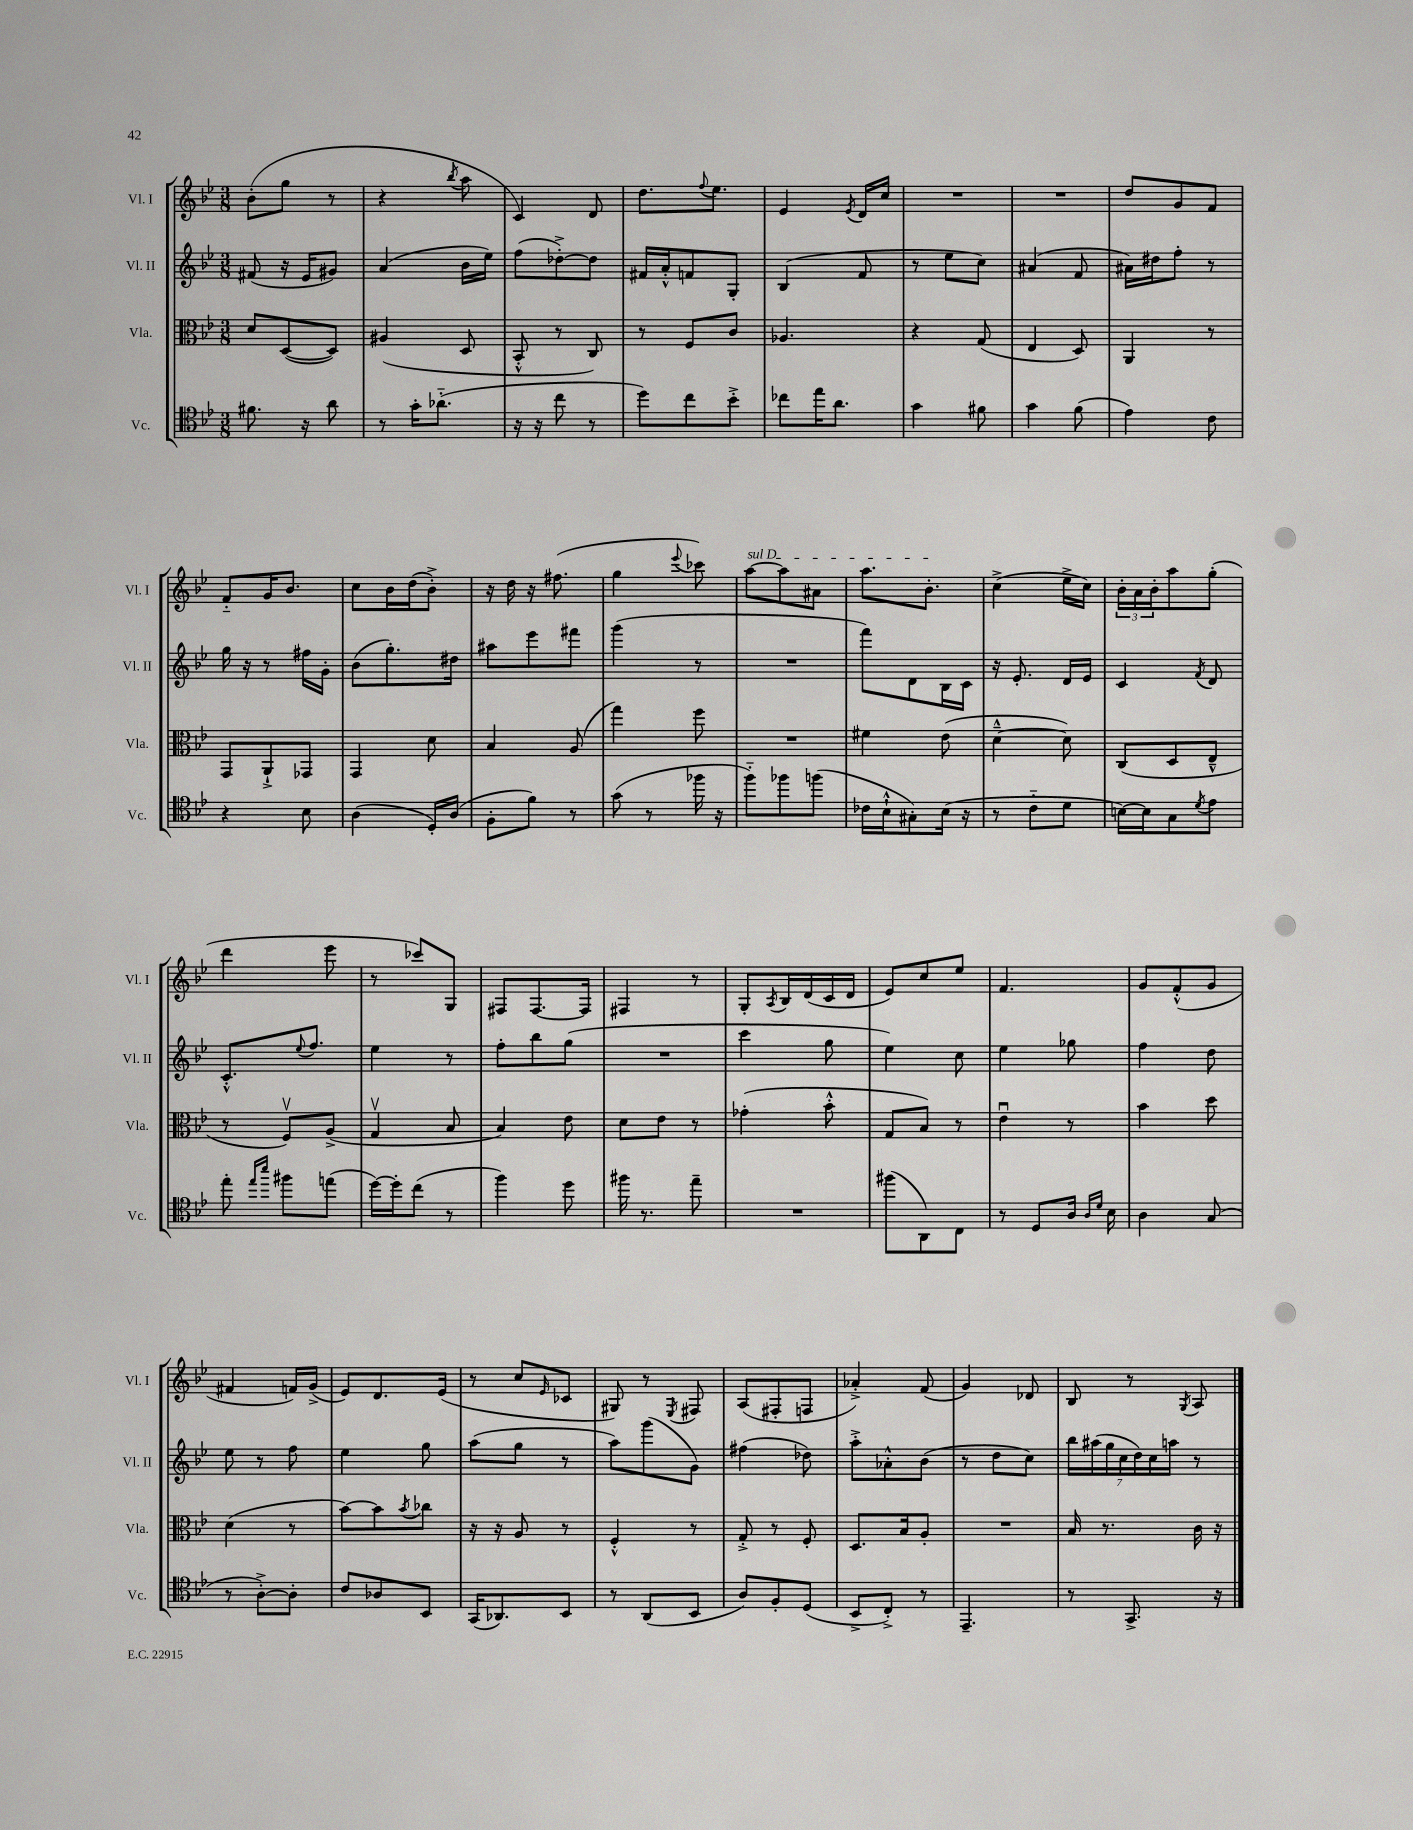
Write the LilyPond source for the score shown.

<<
\new StaffGroup <<
\new Staff = "s0" \with { instrumentName = "Vl. I" shortInstrumentName = "Vl. I" } {
    \clef treble \key bes \major \numericTimeSignature \time 3/8
    bes'8-.( g''8 r8 |
    r4 \acciaccatura { bes''8 } a''8 |
    c'4) d'8 |
    d''8. \appoggiatura { f''8 } ees''8. |
    ees'4 \acciaccatura { ees'8 } d'16 c''16 |
    R4. |
    R4. |
    d''8 g'8 f'8 |
    f'8-_ g'16 bes'8. |
    c''8 bes'16 d''16( bes'8-.->) |
    r16 d''16 r16 fis''8.( |
    g''4 \appoggiatura { ees'''8 } ces'''8) |
    \once \override TextSpanner.bound-details.left.text = \markup { \italic "sul D" } a''8~\startTextSpan a''8 ais'8 |
    a''8. bes'8.-.\stopTextSpan |
    c''4->( ees''16-> c''16) |
    \tuplet 3/2 { bes'16-. a'16 bes'16-. } a''8 g''8-.( |
    d'''4 ees'''8 |
    r8 ces'''8) g8 |
    fis8 fis8.~ fis16 |
    fis4 r8 |
    g8-. \acciaccatura { a8 } bes16 d'16( c'16 d'16 |
    ees'8) c''8 ees''8 |
    f'4. |
    g'8 f'8-.-^( g'8 |
    fis'4 f'16) g'16->( |
    ees'8) d'8. ees'16( |
    r8 c''8 \grace { ees'16 } ces'8 |
    gis8) r8 \acciaccatura { ees8 } fis8 |
    a8( fis8-. f8 |
    aes'4-.->) f'8( |
    g'4) des'8 |
    bes8 r8 \acciaccatura { g8 } a8 \bar "|." |
}
\new Staff = "s1" \with { instrumentName = "Vl. II" shortInstrumentName = "Vl. II" } {
    \clef treble \key bes \major \numericTimeSignature \time 3/8
    fis'8( r16 ees'16 gis'8) |
    a'4( bes'16 ees''16) |
    f''8( des''8~-.->) des''8 |
    fis'16 a'16-.-^ f'8 g8-. |
    bes4( f'8 |
    r8 ees''8 c''8) |
    ais'4( f'8 |
    ais'16) dis''16 f''8-. r8 |
    g''16 r16 r8 fis''16 g'16-. |
    bes'8( g''8.-.) dis''16 |
    ais''8 ees'''8 fis'''8 |
    g'''4( r8 |
    R4. |
    f'''8) d'8 bes16 c'16 |
    r16 ees'8.-. d'16 ees'16 |
    c'4 \acciaccatura { f'8 } d'8 |
    c'8.-.-^ \appoggiatura { ees''8 } f''8. |
    ees''4 r8 |
    f''8-. bes''8 g''8( |
    R4. |
    c'''4 g''8 |
    ees''4) c''8 |
    ees''4 ges''8 |
    f''4 d''8 |
    ees''8 r8 f''8 |
    ees''4 g''8 |
    a''8( g''8 r8 |
    a''8) g'''8( g'8) |
    fis''4( des''8) |
    a''8-.-> aes'8-.-^ bes'8( |
    r8 d''8 c''8) |
    \tuplet 7/4 { bes''16 ais''16( g''16 c''16 d''16) c''16 a''16 } r8 \bar "|." |
}
\new Staff = "s2" \with { instrumentName = "Vla." shortInstrumentName = "Vla." } {
    \clef alto \key bes \major \numericTimeSignature \time 3/8
    d'8 d8~( d8) |
    ais4( d8 |
    bes,8-.-^ r8 c8) |
    r8 f8 c'8 |
    aes4. |
    r4 g8( |
    ees4 d8) |
    a,4 r8 |
    g,8 a,8-!-> ges,8 |
    g,4 d'8 |
    bes4 a8( |
    g''4) f''8 |
    R4. |
    fis'4 ees'8( |
    d'4~---^ d'8) |
    c8( d8 ees8---^ |
    r8 f8\upbow) a8->( |
    g4\upbow bes8 |
    bes4) ees'8 |
    d'8 ees'8 r8 |
    ges'4-.( bes'8-.-^ |
    g8 bes8) r8 |
    ees'4\downbow r8 |
    bes'4 d''8 |
    d'4( r8 |
    bes'8~) bes'8 \acciaccatura { bes'8 } ces''8 |
    r16 r16 a8 r8 |
    f4-.-^ r8 |
    g8-.-> r8 f8-. |
    d8. bes16 a8-. |
    R4. |
    bes16 r8. c'16 r16 \bar "|." |
}
\new Staff = "s3" \with { instrumentName = "Vc." shortInstrumentName = "Vc." } {
    \clef tenor \key bes \major \numericTimeSignature \time 3/8
    fis'8. r16 a'8 |
    r8 g'16-. aes'8.-_( |
    r16 r16 c''8 r8 |
    d''8) c''8 bes'8-.-> |
    ces''8 ees''16 a'8. |
    g'4 fis'8 |
    g'4 f'8( |
    ees'4) c'8 |
    r4 bes8 |
    a4( d16-.) a16( |
    f8-. f'8) r8 |
    g'8( r8 fes''16 r16 |
    f''8-_) fes''8 f''8( |
    ces'16 bes16-!-^ gis8-.) bes16( r16 |
    r8 c'8-_ d'8 |
    b16~) b16 g8 \acciaccatura { d'8 } ees'8 |
    ees''8-. \grace { ees''16 bes''16 } fis''8 e''8( |
    d''16~) d''16-. c''8( r8 |
    f''4) d''8 |
    fis''16 r8. ees''8-- |
    R4. |
    fis''8( a,8) c8 |
    r8 d8 a16 \grace { a16 d'16 } bes16 |
    a4 g8( |
    r8 a8~-.->) a8-. |
    c'8 aes8 bes,8 |
    g,16( aes,8.) bes,8 |
    r8 a,8( bes,8 |
    a8) f8-. d8( |
    bes,8-> c8-.->) r8 |
    ees,4.-- |
    r8 g,8.-> r16 \bar "|." |
}
>>
>>
\layout { \context { \Score \remove "Bar_number_engraver" } }
